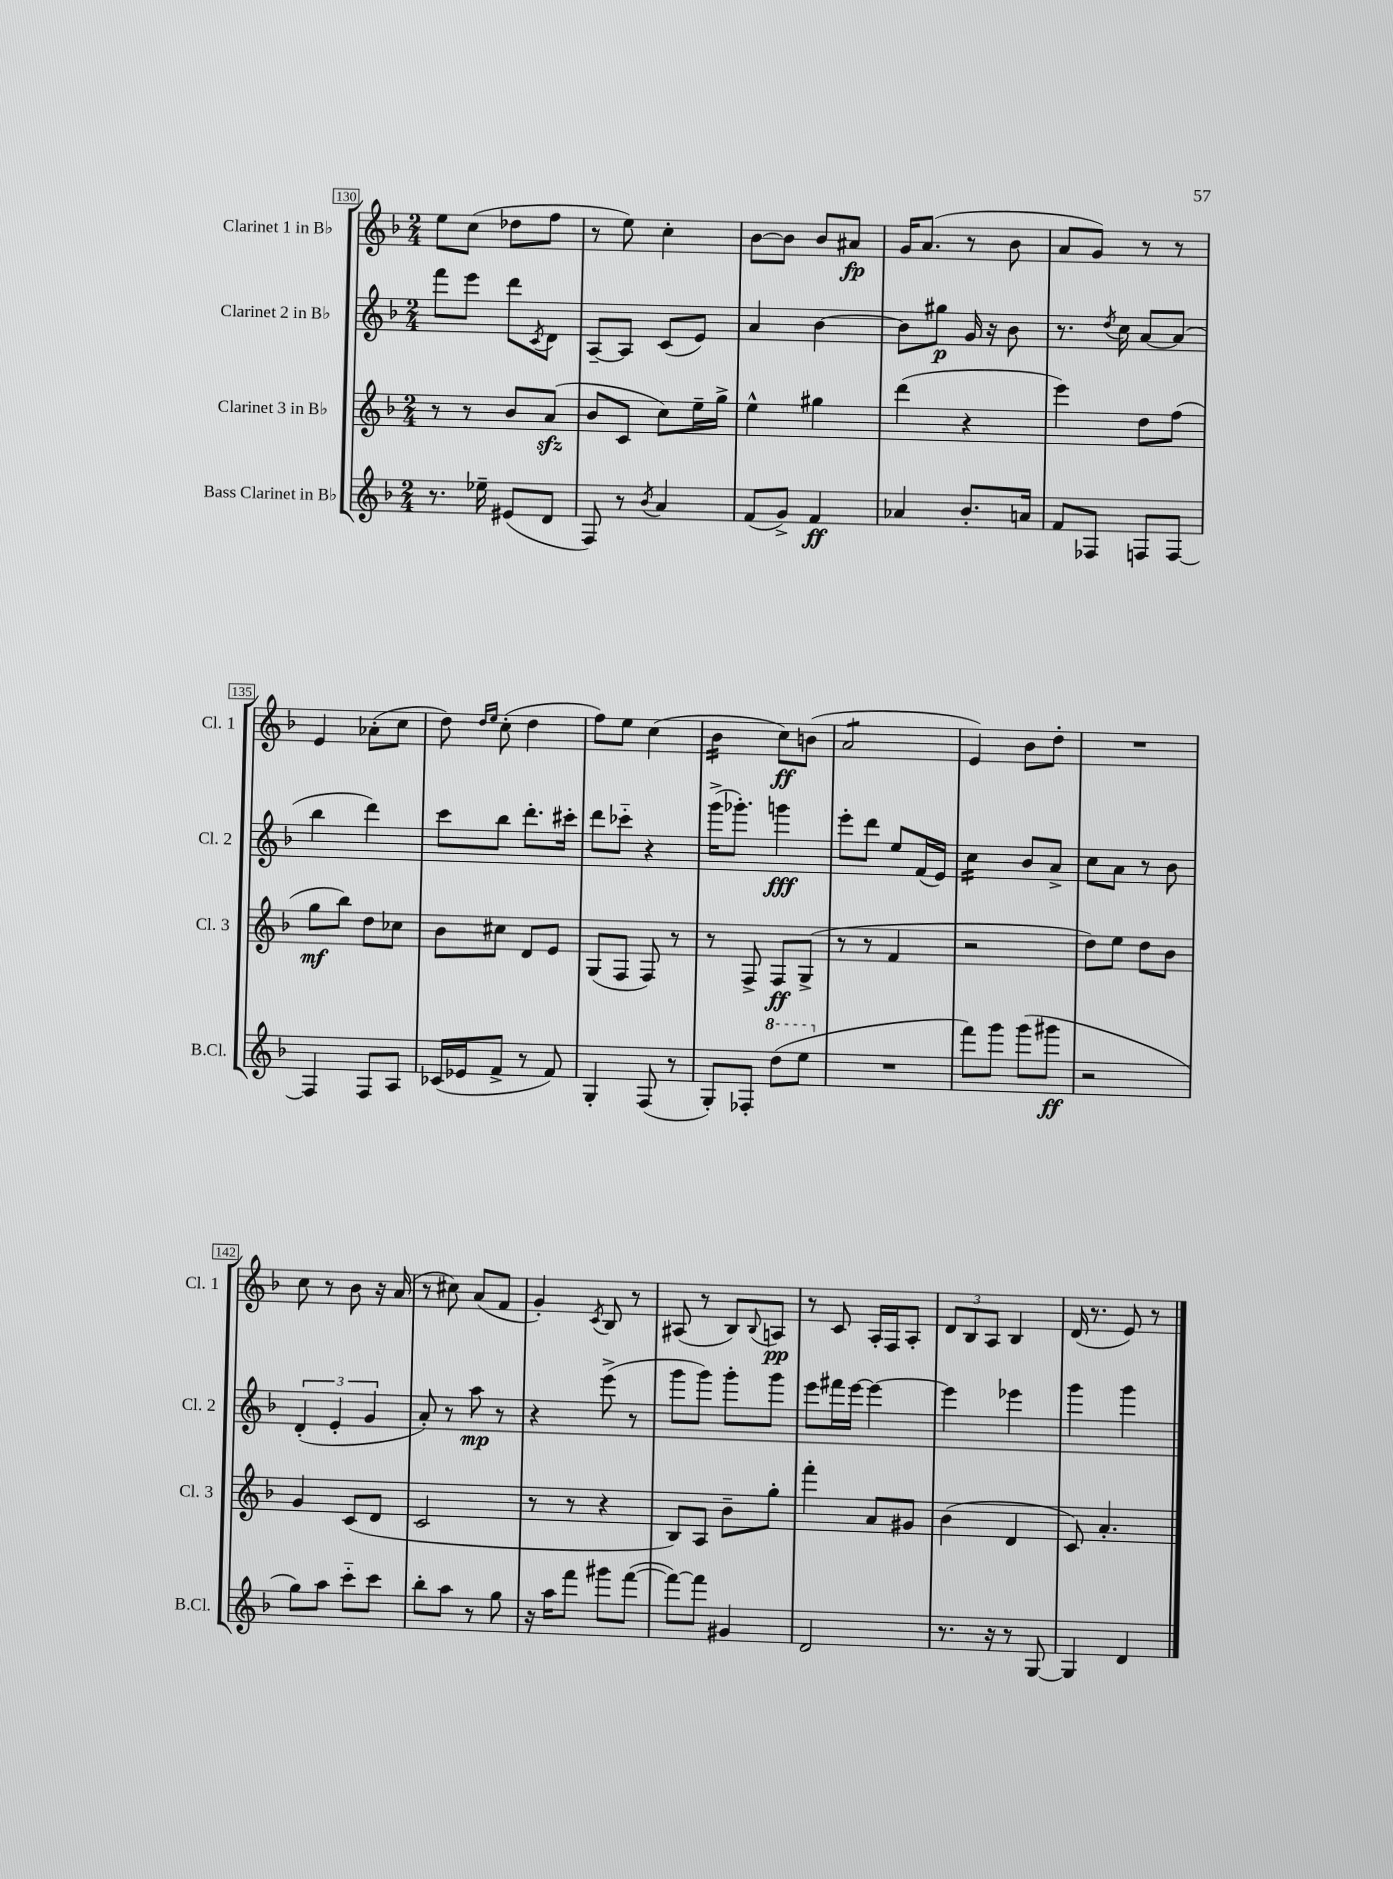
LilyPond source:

<<
\new StaffGroup <<
\new Staff = "s0" \with { instrumentName = "Clarinet 1 in Bb" shortInstrumentName = "Cl. 1" } {
    \clef treble \key f \major \numericTimeSignature \time 2/4
    e''8 c''8( des''8 f''8 |
    r8 e''8) c''4-. |
    bes'8~ bes'8 bes'8 ais'8\fp |
    g'16 a'8.( r8 bes'8 |
    a'8 g'8) r8 r8 |
    e'4 aes'8-.( c''8 |
    d''8) \grace { d''16 e''16 } c''8-.( d''4 |
    f''8) e''8 c''4( |
    bes'4:16 c''8\ff) b'8( |
    a'2:8 |
    e'4) bes'8 d''8-. |
    R2 |
    c''8 r8 bes'8 r16 a'16( |
    r8 cis''8) a'8( f'8 |
    g'4-.) \acciaccatura { c'8 } bes8 r8 |
    ais8( r8 bes8) \appoggiatura { bes8 } a8\pp |
    r8 c'8 a16-. f16 a8-. |
    \tuplet 3/2 { d'8 bes8 a8 } bes4 |
    d'16( r8. e'8) r8 \bar "|." |
}
\new Staff = "s1" \with { instrumentName = "Clarinet 2 in Bb" shortInstrumentName = "Cl. 2" } {
    \clef treble \key f \major \numericTimeSignature \time 2/4
    f'''8 e'''8 d'''8 \acciaccatura { c'8 } d'8 |
    a8~-- a8 c'8( e'8) |
    a'4 bes'4~ |
    bes'8 gis''8\p g'16 r16 bes'8 |
    r8. \acciaccatura { d''8 } c''16 a'8~ a'8( |
    bes''4 d'''4) |
    c'''8 bes''8 d'''8.-. cis'''16-. |
    d'''8 ces'''8-_ r4 |
    g'''16->( ges'''8.-.) g'''4\fff |
    e'''8-. d'''8 e''8 f'16( e'16) |
    c''4:16 bes'8 a'8-> |
    c''8 a'8 r8 bes'8 |
    \tuplet 3/2 { d'4-.( e'4-. g'4 } |
    a'8-.) r8 a''8\mp r8 |
    r4 e'''8->( r8 |
    g'''8 g'''8) g'''8-. g'''8 |
    e'''8 fis'''16 e'''16~ e'''4~ |
    e'''4 ees'''4 |
    g'''4 g'''4 \bar "|." |
}
\new Staff = "s2" \with { instrumentName = "Clarinet 3 in Bb" shortInstrumentName = "Cl. 3" } {
    \clef treble \key f \major \numericTimeSignature \time 2/4
    r8 r8 bes'8 a'8\sfz( |
    bes'8 c'8 c''8) e''16-- g''16-> |
    e''4-^ gis''4 |
    d'''4( r4 |
    e'''4) d''8 f''8( |
    g''8\mf bes''8) d''8 ces''8 |
    bes'8 cis''8 d'8 e'8 |
    g8( f8 f8) r8 |
    r8 f8-> f8\ff g8->( |
    r8 r8 f'4 |
    r2 |
    d''8) e''8 d''8 bes'8 |
    g'4 c'8( d'8 |
    c'2 |
    r8 r8 r4 |
    bes8) a8 bes'8-- g''8-. |
    f'''4-. a'8 gis'8 |
    bes'4( d'4 |
    c'8) a'4.-. \bar "|." |
}
\new Staff = "s3" \with { instrumentName = "Bass Clarinet in Bb" shortInstrumentName = "B.Cl." } {
    \clef treble \key f \major \numericTimeSignature \time 2/4
    r8. ees''16-- eis'8( d'8 |
    f8) r8 \acciaccatura { bes'8 } a'4 |
    f'8( g'8->) f'4\ff |
    aes'4 bes'8.-. a'16 |
    f'8 fes8 f8 f8~ |
    f4 f8 a8 |
    ces'16( ees'16 f'8-> r8 f'8) |
    g4-. f8( r8 |
    g8-.) fes8-. \ottava #1 d'''8( e'''8 \ottava #0 |
    R2 |
    f'''8) g'''8 g'''8( gis'''8\ff |
    r2 |
    g''8) a''8 c'''8-_ c'''8 |
    bes''8-. a''8 r8 g''8 |
    r16 a''16 f'''8 gis'''8 f'''8~( |
    f'''8~) f'''8 gis'4 |
    d'2 |
    r8. r16 r8 g8~ |
    g4 d'4 \bar "|." |
}
>>
>>
\layout { \context { \Score currentBarNumber = #130 \override BarNumber.stencil = #(make-stencil-boxer 0.1 0.3 ly:text-interface::print) } }
